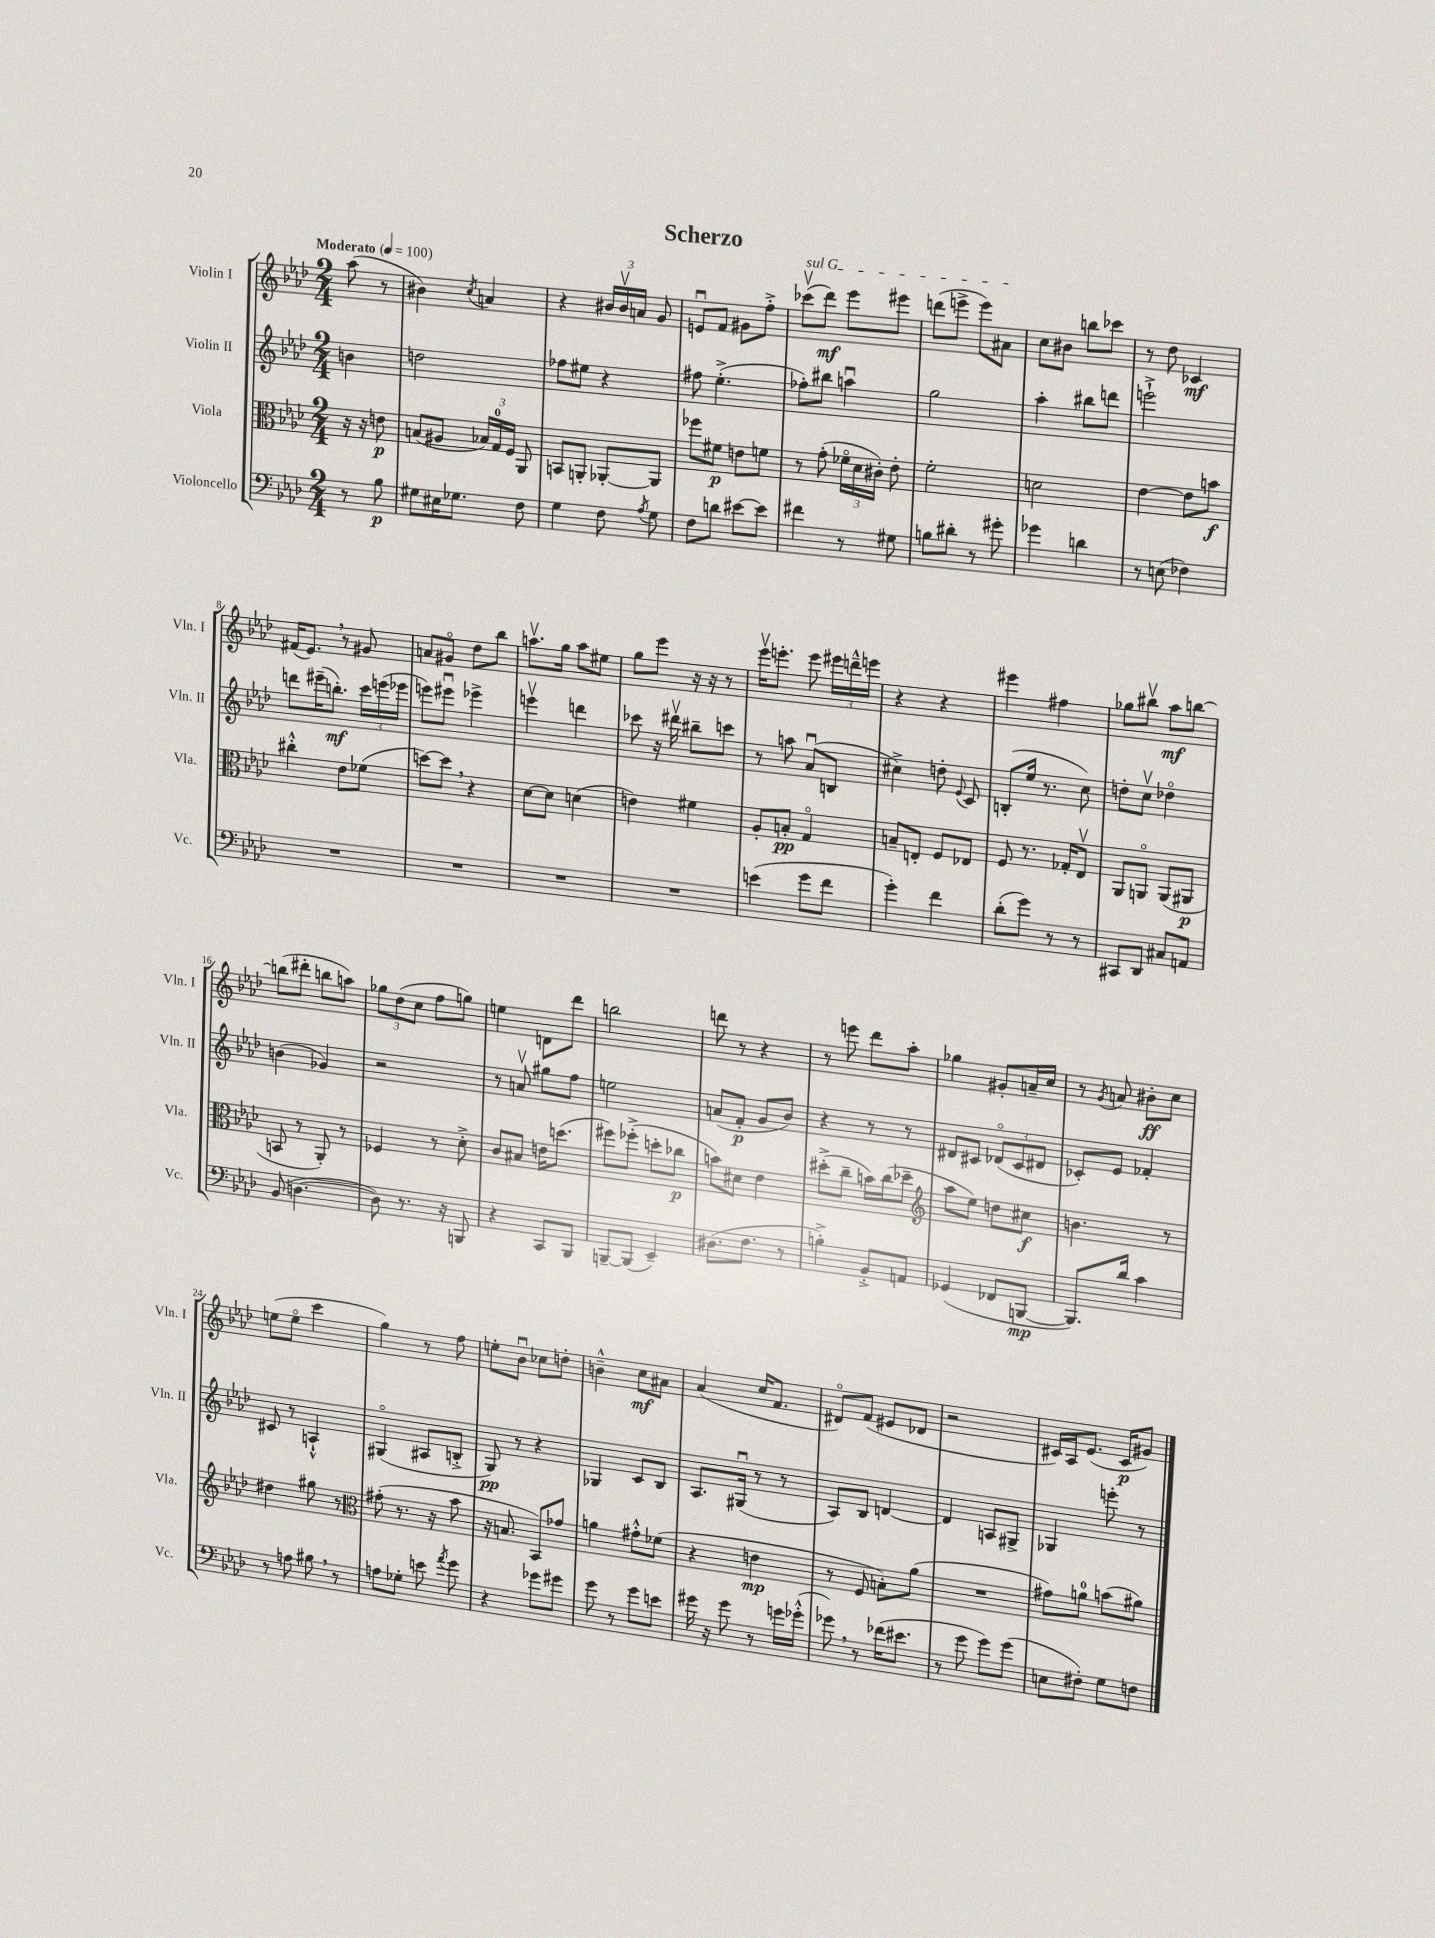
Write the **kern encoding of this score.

**kern	**kern	**kern	**kern
*staff4	*staff3	*staff2	*staff1
*clefF4	*clefC3	*clefG2	*clefG2
*k[b-e-a-d-]	*k[b-e-a-d-]	*k[b-e-a-d-]	*k[b-e-a-d-]
*M2/4	*M2/4	*M2/4	*M2/4
*MM100	*MM100	*MM100	*MM100
8r	16r	4b	(8aa-
.	16r	.	.
8B-	8e	.	8r
=	=	=	=
8G#	(8B	2dd	4b#)
16E#	8A#	.	.
8.G-	.	.	.
.	.	.	8qcc
.	24B-)	.	4a
.	24G	.	.
.	24F	.	.
8F	8AA-	.	.
=	=	=	=
4G	8BB	8ff-	4r
.	8AA'	8ee#	.
8F	[8AA-'	4r	24b#
.	.	.	24b#v
.	.	.	24a
8qA-	.	.	.
8G	8AA-]	.	8g
=	=	=	=
8F	8ff-	8ff#	8eu
8d	8f#	(4.ee-'^	8f
[8e#	8e	.	8g#
8e#]	8f	.	8ff'^
=	=	=	=
4f#	8r	8ff-')	(8ccc-v
.	(8g'	8bb#	8ddd-)
8r	24f-o	4aau	8eee-
.	24d-	.	.
.	24c#')	.	.
8G#	8e-'	.	8eee#
=	=	=	=
8B	2f'	2gg	(8ddd
8d#'	.	.	8eee^
8r	.	.	8eee)
8g#'	.	.	8a#
=	=	=	=
4g-	2d	4aa-'	8cc
.	.	.	8b#
4d	.	8bb#	8bb
.	.	8ddd	8ccc-
=	=	=	=
8r	[4e-	2eee`^	8r
(8E	.	.	8dd-
4F-)	8e-]	.	4c-
.	8b	.	.
=	=	=	=
2r	4cc#'^^	8ddd	(16f#
.	.	.	8.e-)
.	.	(16eee#~	.
.	.	8.bb')	.
.	8e-	.	8r
.	(8f-	24ccc	8g#
.	.	(24eee	.
.	.	24eee-	.
=	=	=	=
2r	[8dd)	8eee)	8a
.	8dd]	8eee#u	8g#o
.	4r	4eee-^	8dd-
.	.	.	8bb-
=	=	=	=
2r	[8d-	4eeev	8.aav
.	8d-]	.	.
.	.	.	16gg
.	(4d	4ddd	8aa
.	.	.	8ee#
=	=	=	=
2r	4e)	8ccc-	8gg
.	.	16r	8eee-
.	.	16ddd#v	.
.	4f#	8bb#~	16r
.	.	.	16r
.	.	8ccc	8r
=	=	=	=
(4e	8A-'	8r	16eee-v
.	.	.	8.eee'
.	8B'	8aa	.
8g	4Go	(8a-u	8eee
8f	.	8B	24eee#
.	.	.	24ddd~^^
.	.	.	24eee
=	=	=	=
4g')	8B~	4cc#^)	4r
.	8E'	.	.
4f	8F	8dd'	4r
.	.	8qqe-	.
.	8E-	8c	.
=	=	=	=
(8d-'	8F	(8B'	4eee#
8g)	8.r	16ee-	.
.	.	8.r	.
8r	.	.	4ff#
.	16G-'	.	.
8r	8E-v	8cc)	.
=	=	=	=
8CC#	8AA-	8dd'	8gg-
8DD-	8AAo	8ccv	8bb#v
8C#	(8AA	4dd-o	8aa-
8AA	8AA#	.	[8bb
=	=	=	=
(8BB-	8BB	(4b	(8bb]
[4.D	8r	.	8ddd#'
.	8AA-')	4g-)	8bb
.	8r	.	8aa)
=	=	=	=
8D])	4F-	2r	12gg-
.	.	.	(12dd-
8.r	.	.	.
.	.	.	12cc
.	8r	.	8ff
16r	.	.	.
8BBB	8d-'^	.	8gg)
=	=	=	=
4r	8c	8r	4ee
.	8B#	8av	.
8CC	16e	8gg#	8d
.	(8.dd	.	.
8BBB-	.	8ff	8ddd-
=	=	=	=
[8BBB~	8ff#)	2ee	2bb
(8BBB]	(8ff-'^	.	.
4EE-~)	8dd'	.	.
.	8cc-	.	.
=	=	=	=
(8.D#	8b)	(8a	8ddd
.	8d#	8f'	8r
8.F	.	.	.
.	4e-	8g	4r
8r	.	8b-)	.
=	=	=	=
4B'^)	(8dd#'^	4r	8r
.	8cc~	.	8eee
8BB-'^	16b)	8r	8ddd-
.	(16cc	.	.
8AA	8dd-~	8r	8aa-'
=	=	=	=
*	*clefG2	*	*
(4GG-	8aa-	8d#	4gg-
.	8ee-)	8c#	.
8FF-	8dd	(12d-o	8g#'
.	.	12c#	.
[8BBB	8cc#	.	16a~
.	.	12d#	.
.	.	.	16cc
=	=	=	=
8.BBB])	4.b	8c-')	8r
.	.	.	8qg
.	.	8e-	8a
16d-	.	.	.
4c	.	4f-'	8b#'
.	8r	.	8cc
=	=	=	=
8r	4dd#	8c#	(8ee
8A	.	8r	8eeo
8B#	8gg#	4A`^^	4ccc
8r	8r	.	.
=	=	=	=
*	*clefC3	*	*
8A	(8g#'	(4G#o	4gg)
8G-'	8.r	.	.
8e	.	8A#	8r
.	16r	.	.
8qa-	.	.	.
8g	8b-	8B'^	8ff
=	=	=	=
4r	16r	8G)	8ee'
.	8.B	.	.
.	.	8r	8b-u
8g-	8BB-)	4r	8cc-
8g#	8g-	.	8dd'
=	=	=	=
8g	4a	4G-	4b~^^
8r	.	.	.
8g	8g#'^^	8c	8cc
8e	(8f-	8B-	8a#
=	=	=	=
16g#	4r	8.A-	(4a-
16r	.	.	.
8g#	.	.	.
.	.	(16G#u	.
8r	4e	8r	16cc
.	.	.	8.f
16g	.	8r	.
(16g-'^^	.	.	.
=	=	=	=
8g-)	8r	8A-)	8d#o)
8r	8F	8B-	(8f
(16f-	8B')	[4d	8e#
8.e#	.	.	.
.	(8a-	.	8d-
=	=	=	=
8r	2r	4d]	2r
8g	.	.	.
8g)	.	8A	.
(8g	.	8G#^	.
=	=	=	=
8E	8g#)	4G-	16c#)
.	.	.	16A-
8F#')	8a	.	(8.e-
8G	(8b	8eee'	.
.	.	.	16c#
8F	8a#)	8r	8g#)
==	==	==	==
*-	*-	*-	*-
